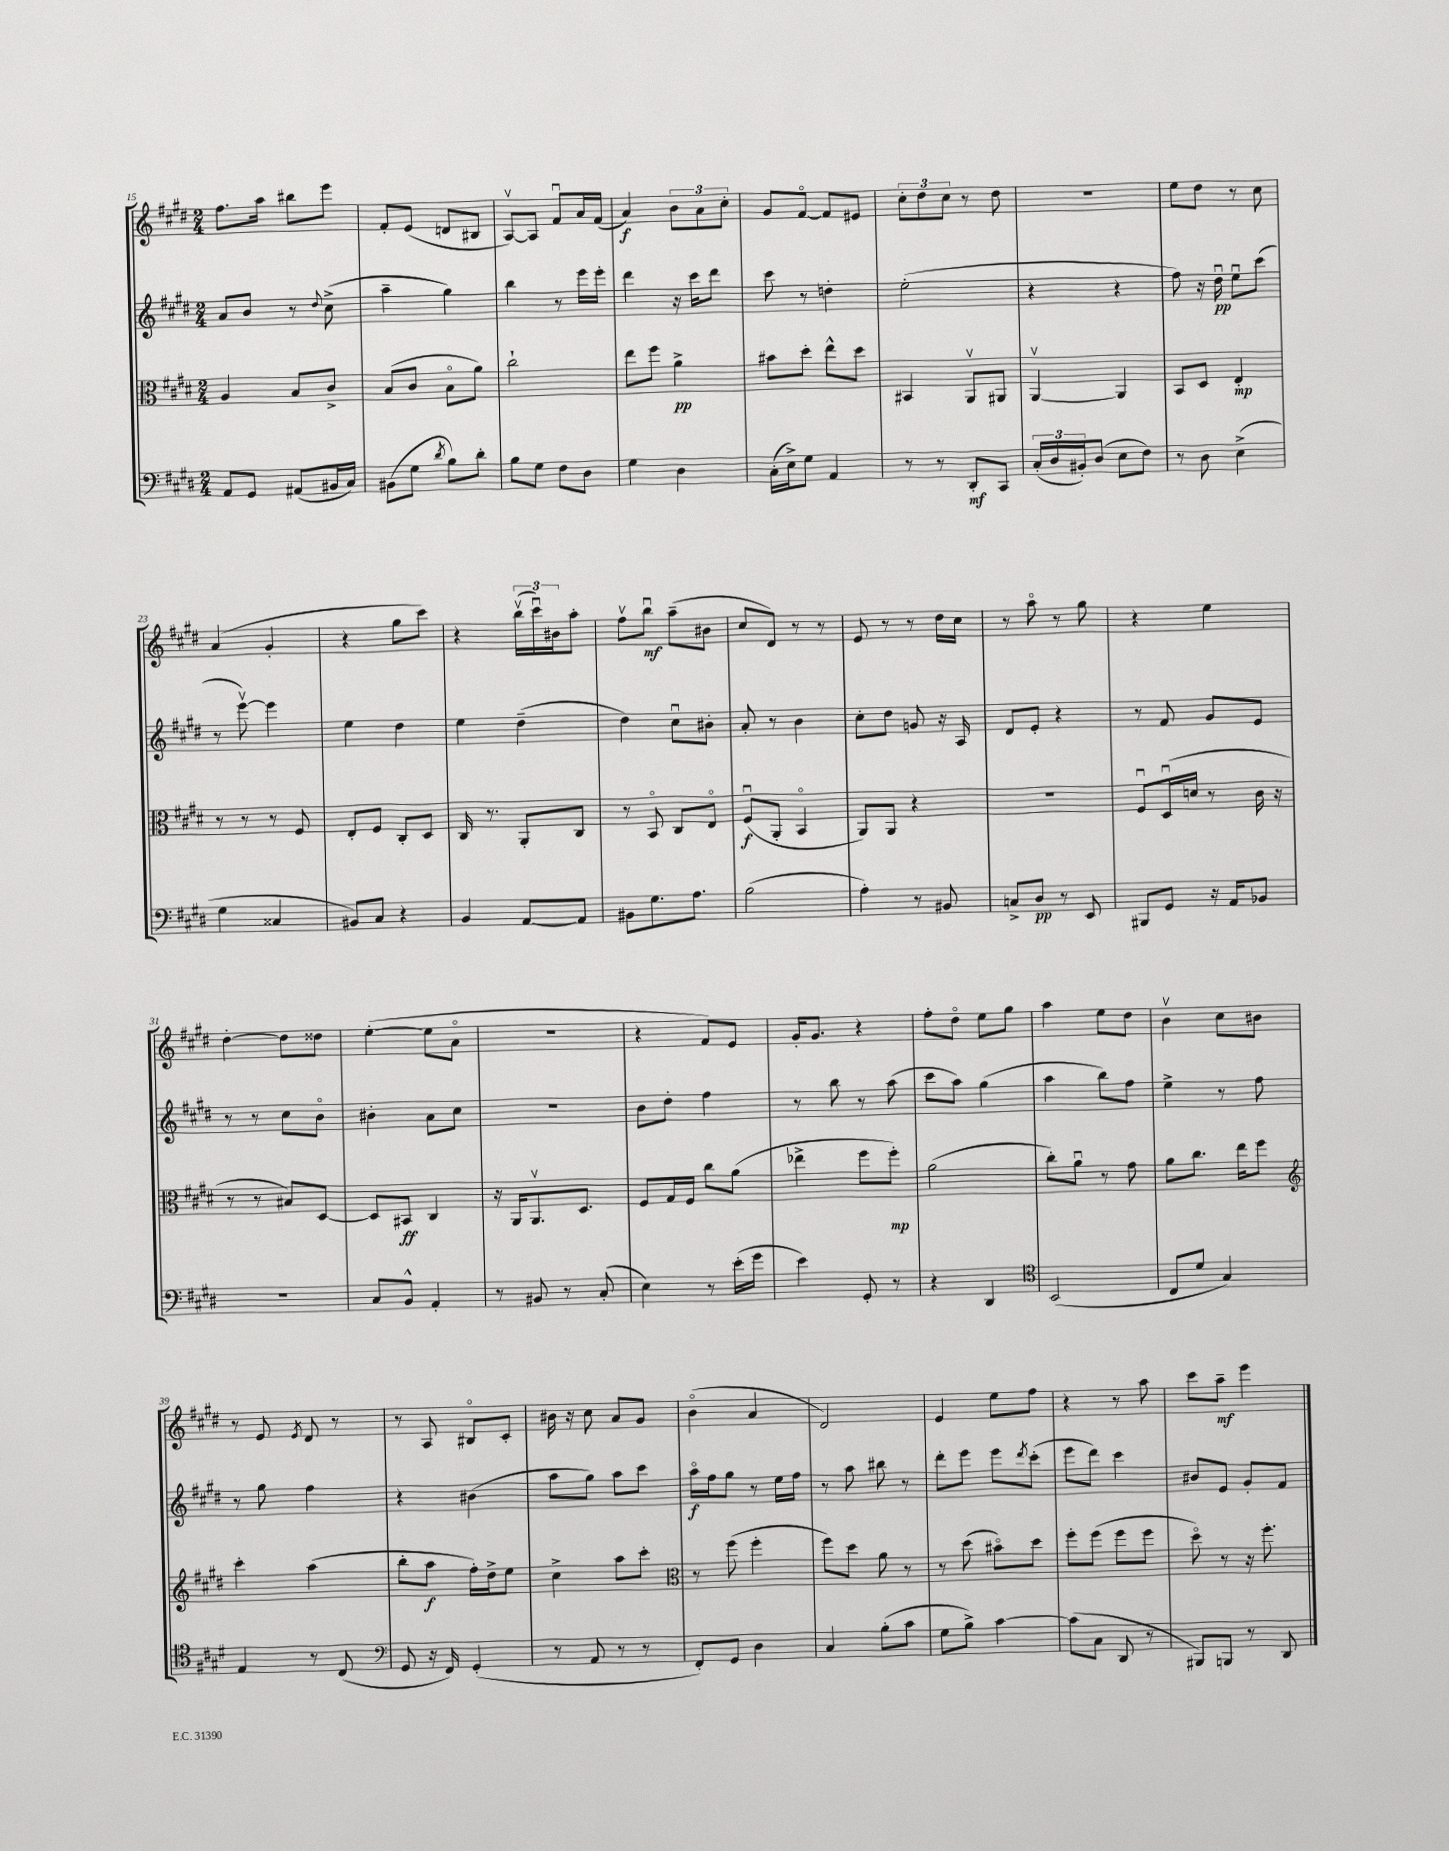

**kern	**dynam	**kern	**dynam	**kern	**dynam	**kern	**dynam
*part4	*part4	*part3	*part3	*part2	*part2	*part1	*part1
*staff4	*staff4	*staff3	*staff3	*staff2	*staff2	*staff1	*staff1
*clefF4	*	*clefC3	*	*clefG2	*	*clefG2	*
*k[f#c#g#d#]	*	*k[f#c#g#d#]	*	*k[f#c#g#d#]	*	*k[f#c#g#d#]	*
*M2/4	*	*M2/4	*	*M2/4	*	*M2/4	*
=15	=15	=15	=15	=15	=15	=15	=15
8AA/L	.	4A/	.	8a/L	.	8.ff#\L	.
8GG#/J	.	.	.	8b/J	.	.	.
.	.	.	.	.	.	16aa\Jk	.
(8AA#X/L	.	8B/L	.	8r	.	8bb#X\L	.
.	.	.	.	8qqdd#/	.	.	.
16BB#X/L	.	8c#^/J	.	(8cc#^\	.	8eee\J	.
16C#/JJ)	.	.	.	.	.	.	.
=16	=16	=16	=16	=16	=16	=16	=16
(8BB#X\L	.	(8B/L	.	4aa~\	.	8f#'/L	.
8G#\J	.	8c#/J	.	.	.	(8e/J	.
8qd#/	.	.	.	.	.	.	.
8B\L)	.	8B\L	.	4gg#\)	.	8dn/L	.
8d#'\J	.	8a\J)	.	.	.	8B#X/J	.
=17	=17	=17	=17	=17	=17	=17	=17
8B\L	.	2cc#`\	.	4bb\	.	[8Av/L)	.
8G#\J	.	.	.	.	.	8A/J]	.
8F#\L	.	.	.	8r	.	8f#u/L	.
8D#\J	.	.	.	16eee\LL	.	16a/L	.
.	.	.	.	16eee'\JJ	.	(16f#/JJ	.
=18	=18	=18	=18	=18	=18	=18	=18
4G#\	.	8ee\L	.	4ddd#\	.	4a/)	f
.	.	8ff#\J	.	.	.	.	.
4D#\	.	4a^\	pp	16r	.	12b\L	.
.	.	.	.	16ccc#\KL	.	.	.
.	.	.	.	.	.	12a\	.
.	.	.	.	8ddd#\J	.	.	.
.	.	.	.	.	.	12cc#'\J	.
=19	=19	=19	=19	=19	=19	=19	=19
(16C#'\LL	.	8b#X\L	.	8ccc#\	.	8g#/L	.
16E^\J)	.	.	.	.	.	.	.
8G#\J	.	8dd#'\J	.	8r	.	[8f#/J	.
4AA/	.	8ee^^\L	.	4ddn'\	.	8f#/L]	.
.	.	8dd#\J	.	.	.	8e#X/J	.
=20	=20	=20	=20	=20	=20	=20	=20
8r	.	4BB#X/	.	(2ee'\	.	12cc#'\L	.
.	.	.	.	.	.	12dd#\	.
8r	.	.	.	.	.	.	.
.	.	.	.	.	.	12cc#\J	.
8DD#'/L	mf	8AAv/L	.	.	.	8r	.
8CC#/J	.	8AA#X/J	.	.	.	8dd#\	.
=21	=21	=21	=21	=21	=21	=21	=21
(24C#'/LL	.	[4AAv/	.	4r	.	2r	.
24D#/	.	.	.	.	.	.	.
24BB#X'/J)	.	.	.	.	.	.	.
(8D#/J	.	.	.	.	.	.	.
8E\L	.	4AA/]	.	4r	.	.	.
8F#\J)	.	.	.	.	.	.	.
=22	=22	=22	=22	=22	=22	=22	=22
8r	.	8BB/L	.	8ff#\)	.	8ee\L	.
8D#\	.	8D#/J	.	16r	.	8dd#\J	.
.	.	.	.	16dd#u\	pp	.	.
(4E^\	.	4E'/	mp	8eeu\L	.	8r	.
.	.	.	.	(8ccc#\J	.	8cc#\	.
!!LO:LB:g=z
=23	=23	=23	=23	=23	=23	=23	=23
4G#\	.	8r	.	8r	.	(4a/	.
.	.	8r	.	[8eeev\)	.	.	.
4C##X/	.	8r	.	4eee\]	.	4g#'/	.
.	.	8F#/	.	.	.	.	.
=24	=24	=24	=24	=24	=24	=24	=24
8BB#X/L)	.	8E'/L	.	4ee\	.	4r	.
8C#/J	.	8F#/J	.	.	.	.	.
4r	.	8C#'/L	.	4dd#\	.	8gg#\L	.
.	.	8D#/J	.	.	.	8ccc#\J)	.
=25	=25	=25	=25	=25	=25	=25	=25
4BB/	.	16C#/	.	4ee\	.	4r	.
.	.	8.r	.	.	.	.	.
[8AA/L	.	8AA'/L	.	(4dd#~\	.	(24bbv\LL	.
.	.	.	.	.	.	24ccc#u\)	.
.	.	.	.	.	.	24b#X\J	.
8AA/J]	.	8C#/J	.	.	.	8aa'\J	.
=26	=26	=26	=26	=26	=26	=26	=26
8BB#X\L	.	8r	.	4dd#\)	.	8ff#v\L	.
8.G#\	.	8BB/	.	.	.	8bbu\J	mf
.	.	8C#/L	.	8cc#u\L	.	(8aa~\L	.
8.A\J	.	.	.	.	.	.	.
.	.	8E/J	.	8b#X'\J	.	8b#X\J	.
=27	=27	=27	=27	=27	=27	=27	=27
(2B\	.	(8F#u/L	f	8a'/	.	8cc#/L	.
.	.	8AA'/J	.	8r	.	8d#/J)	.
.	.	4BB/	.	4b\	.	8r	.
.	.	.	.	.	.	8r	.
=28	=28	=28	=28	=28	=28	=28	=28
4A'\)	.	8AA/L)	.	8cc#'\L	.	8e/	.
.	.	8AA/J	.	8dd#\J	.	8r	.
8r	.	4r	.	8gn/	.	8r	.
8BB#X/	.	.	.	16r	.	16dd#\LL	.
.	.	.	.	16A/	.	16cc#\JJ	.
=29	=29	=29	=29	=29	=29	=29	=29
8Cn^/L	.	2r	.	8d#/L	.	8r	.
8D#/J	pp	.	.	8e'/J	.	8aa\	.
8r	.	.	.	4r	.	8r	.
8EE/	.	.	.	.	.	8gg#\	.
=30	=30	=30	=30	=30	=30	=30	=30
8BBB#X/L	.	8F#u/L	.	8r	.	4r	.
8GG#/J	.	(16D#u/L	.	8f#/	.	.	.
.	.	16dn/JJ	.	.	.	.	.
16r	.	8r	.	8g#/L	.	4ee\	.
16AA/KL	.	.	.	.	.	.	.
8BB-X/J	.	16c#\	.	8e/J	.	.	.
.	.	16r	.	.	.	.	.
!!LO:LB:g=z
=31	=31	=31	=31	=31	=31	=31	=31
2r	.	8r	.	8r	.	[4dd#'\	.
.	.	8r	.	8r	.	.	.
.	.	8B#X/L)	.	8cc#\L	.	8dd#\L]	.
.	.	[8D#/J	.	8b\J	.	8dd##X\J	.
=32	=32	=32	=32	=32	=32	=32	=32
8C#/L	.	8D#/L]	.	4b#X'\	.	([4ee'\	.
8BB^^/J	.	8BB#X/J	ff	.	.	.	.
4AA'/	.	4C#/	.	8a\L	.	8ee\L]	.
.	.	.	.	8cc#\J	.	8a\J	.
=33	=33	=33	=33	=33	=33	=33	=33
8r	.	16r	.	2r	.	2r	.
.	.	16AA/KL	.	.	.	.	.
8BB#X/	.	8.AAv/	.	.	.	.	.
8r	.	.	.	.	.	.	.
.	.	8.D#/J	.	.	.	.	.
(8C#'/	.	.	.	.	.	.	.
=34	=34	=34	=34	=34	=34	=34	=34
4E\)	.	8F#/L	.	8b\L	.	4r	.
.	.	16G#/L	.	8dd#'\J	.	.	.
.	.	16F#/JJ	.	.	.	.	.
8r	.	8cc#\L	.	4ff#\	.	8f#/L)	.
(16e'\LL	.	(8a\J	.	.	.	8e/J	.
16g#\JJ	.	.	.	.	.	.	.
=35	=35	=35	=35	=35	=35	=35	=35
4e\)	.	4ee-X^\	.	8r	.	16g#'/KL	.
.	.	.	.	.	.	8.g#/J	.
.	.	.	.	8bb\	.	.	.
8GG#'/	.	8ff#\L	.	8r	.	4r	.
8r	.	8ff#'\J)	mp	(8aa\	.	.	.
=36	=36	=36	=36	=36	=36	=36	=36
4r	.	(2a\	.	8ccc#\L	.	8ff#'\L	.
.	.	.	.	8aa\J)	.	8dd#\J	.
4DD#/	.	.	.	(4gg#\	.	8ee\L	.
.	.	.	.	.	.	8gg#\J	.
=37	=37	=37	=37	=37	=37	=37	=37
*clefC4	*	*	*	*	*	*	*
(2BB/	.	8cc#'\L)	.	4aa\	.	4aa\	.
.	.	8au\J	.	.	.	.	.
.	.	8r	.	8bb\L)	.	8ee\L	.
.	.	8g#\	.	8ff#\J	.	8dd#\J	.
=38	=38	=38	=38	=38	=38	=38	=38
8C#/L	.	8a\L	.	4ee^\	.	4bv\	.
8d#/J	.	8.cc#\J	.	.	.	.	.
4G#/)	.	.	.	8r	.	8cc#\L	.
.	.	16ee\KL	.	.	.	.	.
.	.	8ff#\J	.	8ff#\	.	8b#X\J	.
!!LO:LB:g=z
=39	=39	=39	=39	=39	=39	=39	=39
*	*	*clefG2	*	*	*	*	*
4E/	.	4ccc#'\	.	8r	.	8r	.
.	.	.	.	8gg#\	.	8e/	.
.	.	.	.	.	.	8qe/	.
8r	.	(4aa\	.	4ff#\	.	8d#/	.
(8C#/	.	.	.	.	.	8r	.
=40	=40	=40	=40	=40	=40	=40	=40
*clefF4	*	*	*	*	*	*	*
8GG#/	.	8bb'\L	.	4r	.	8r	.
16r	.	8aa\J	f	.	.	8A/	.
16FF#/)	.	.	.	.	.	.	.
(4GG#'/	.	16ff#'\LL)	.	(4b#X\	.	8B#X/L	.
.	.	16dd#^\J	.	.	.	.	.
.	.	8ee\J	.	.	.	8c#'/J	.
=41	=41	=41	=41	=41	=41	=41	=41
8r	.	4cc#^\	.	8aa\L	.	16b#X\	.
.	.	.	.	.	.	16r	.
8AA/	.	.	.	8gg#\J)	.	8cc#\	.
8r	.	8aa\L	.	8aa\L	.	8a/L	.
8r	.	8ccc#'\J	.	8ccc#\J	.	8g#/J	.
=42	=42	=42	=42	=42	=42	=42	=42
*	*	*clefC3	*	*	*	*	*
8FF#'/L)	.	8r	.	16aa\LL	f	(4b\	.
.	.	.	.	16ff#\J	.	.	.
8GG#/J	.	(8ff#\	.	8gg#\J	.	.	.
4D#\	.	4ff#'\	.	8r	.	4a/	.
.	.	.	.	16ee\LL	.	.	.
.	.	.	.	16ff#\JJ	.	.	.
=43	=43	=43	=43	=43	=43	=43	=43
4C#/	.	8ff#\L)	.	8r	.	2d#/)	.
.	.	8dd#\J	.	8aa\	.	.	.
(8B'\L	.	8a\	.	8bb#X\	.	.	.
8c#\J	.	8r	.	8r	.	.	.
=44	=44	=44	=44	=44	=44	=44	=44
8G#\L	.	8r	.	8ddd#'\L	.	4e/	.
8B^\J)	.	(8dd#\	.	8eee\J	.	.	.
[4c#\	.	8b#X\L)	.	8eee\L	.	8ee\L	.
.	.	.	.	8qddd#/	.	.	.
.	.	8dd#\J	.	(8ccc#'\J	.	8ff#\J	.
=45	=45	=45	=45	=45	=45	=45	=45
(8c#\L]	.	8ff#'\L	.	8eee\L	.	4r	.
8C#\J	.	(8ff#\J	.	8ddd#\J)	.	.	.
8DD#/	.	8ff#\L	.	4ccc#\	.	8r	.
8r	.	8ff#\J	.	.	.	8aa\	.
=46	=46	=46	=46	=46	=46	=46	=46
8BBB#X/L)	.	8dd#\)	.	8b#X/L	.	8ccc#\L	.
8BBBn/J	.	8r	.	8e/J	.	8aa~\J	mf
8r	.	16r	.	8g#'/L	.	4eee\	.
.	.	8.ff#'\	.	.	.	.	.
8DD#/	.	.	.	8f#/J	.	.	.
==	==	==	==	==	==	==	==
*-	*-	*-	*-	*-	*-	*-	*-
